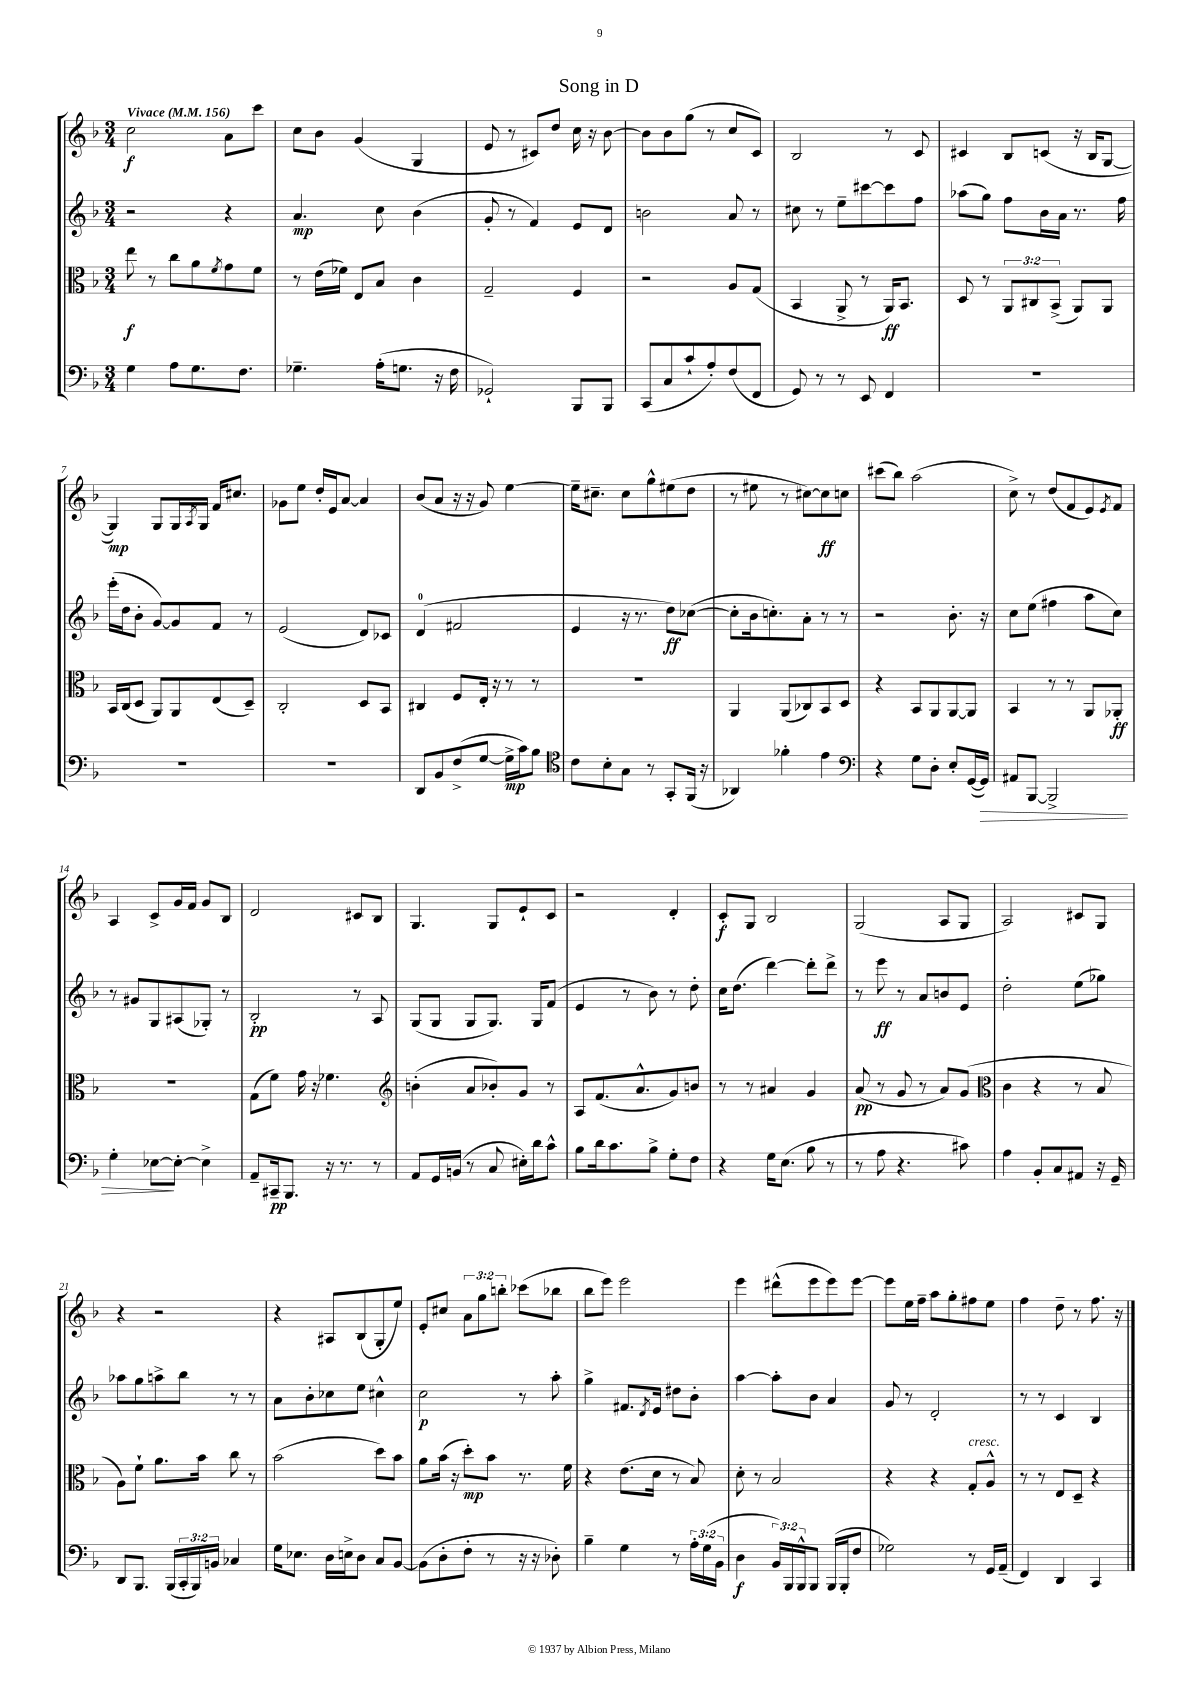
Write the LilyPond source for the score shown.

\header { title = "Song in D" }
<<
\new StaffGroup <<
\new Staff = "s0" {
    \clef treble \key f \major \numericTimeSignature \time 3/4 \override Staff.TupletNumber.text = #tuplet-number::calc-fraction-text \tempo "Vivace" 4 = 156
    c''2\f a'8 c'''8 |
    c''8 bes'8 g'4( g4 |
    e'8 r8 cis'8) d''8 c''16 r16 bes'8~ |
    bes'8 bes'8 g''8( r8 c''8 c'8) |
    bes2 r8 c'8 |
    cis'4 bes8 c'8( r16 bes16 g8~ |
    g4\mp) g8 g16 \acciaccatura { a8 } g16 f'16 cis''8. |
    ges'8 e''8 d''16-. e'16 a'8~ a'4 |
    bes'8( a'8 r16 r16 g'8) e''4~ |
    e''16-- cis''8.-- cis''8 g''8-^ eis''8( d''8 |
    r8 eis''8 r8 cis''8~) cis''8\ff c''8 |
    cis'''8( bes''8) a''2( |
    c''8->) r8 d''8( f'8 e'8) \acciaccatura { e'8 } f'8 |
    a4 c'8-> g'16 f'16 g'8 bes8 |
    d'2 cis'8 bes8 |
    g4. g8 e'8-! c'8 |
    r2 d'4-. |
    c'8-.\f g8 bes2 |
    g2( a8 g8 |
    a2) cis'8 g8 |
    r4 r2 |
    r4 ais8 bes8( g8-. e''8) |
    e'8-. cis''8 \tuplet 3/2 { a'8 g''8 b''8-. } ces'''8( bes''8 |
    bes''8 e'''8) e'''2 |
    e'''4 dis'''8-^( e'''8 e'''8) e'''8~ |
    e'''8 e''16 f''16-- a''8 g''8-. fis''8 e''8 |
    f''4 d''8-- r8 f''8. r16 \bar "|." |
}
\new Staff = "s1" {
    \clef treble \key f \major \numericTimeSignature \time 3/4
    r2 r4 |
    a'4.\mp c''8 bes'4( |
    g'8-. r8 f'4) e'8 d'8 |
    b'2 a'8 r8 |
    cis''8 r8 e''8-- cis'''8~ cis'''8 f''8 |
    aes''8( g''8) f''8 bes'16 a'16 r8. f''16 |
    e'''16-.( d''16 bes'8-. g'8~) g'8 f'8 r8 |
    e'2( d'8) ces'8 |
    d'4-0( fis'2 |
    e'4 r16 r8. d''8\ff) ces''8~( |
    ces''8-. bes'16 c''8.-.) a'8-. r8 r8 |
    r2 bes'8.-. r16 |
    c''8 e''8( fis''4 a''8 c''8) |
    r8 gis'8 g8 ais8( ges8-.) r8 |
    bes2-.\pp r8 a8 |
    g8( g8 g8 g8.) g16 f'8( |
    e'4 r8 bes'8) r8 d''8-. |
    c''16 d''8.( d'''4~) d'''8-. d'''8-> |
    r8 e'''8\ff r8 a'8 b'8 e'8 |
    d''2-. e''8( ges''8) |
    aes''8 g''8 a''8-> bes''8 r8 r8 |
    a'8 bes'8-. ces''8 e''8 cis''4-^ |
    c''2\p r8 a''8-. |
    g''4-> fis'8. \acciaccatura { d'8 } e'16 dis''8 bes'8-. |
    a''4~ a''8-. bes'8 a'4 |
    g'8 r8 d'2-. |
    r8 r8 c'4 bes4 \bar "|." |
}
\new Staff = "s2" {
    \clef alto \key f \major \numericTimeSignature \time 3/4 \override Staff.TupletNumber.text = #tuplet-number::calc-fraction-text
    e''8\f r8 c''8 a'8 \acciaccatura { f'8 } g'8 f'8 |
    r8 e'16( fes'16) e8 bes8 c'4 |
    g2-- f4 |
    r2 a8 g8( |
    bes,4 a,8-> r8 a,16\ff) bes,8. |
    d8 r8 \tuplet 3/2 { a,8 cis8 bes,8->( } a,8) a,8 |
    bes,16 c16( d8 a,8) a,8 e8( d8--) |
    c2-. d8 bes,8 |
    cis4 f8 e16-. r16 r8 r8 |
    R2. |
    a,4 a,8( ces8) bes,8 d8 |
    r4 bes,8 a,8 a,8~ a,8 |
    bes,4 r8 r8 a,8 aes,8-.\ff |
    R2. |
    g8( f'8) g'16 r16 fes'4. |
    \clef treble b'4-.( a'8 bes'8-.) g'8 r8 |
    a8 f'8.( a'8.-^ g'8) b'8 |
    r8 r8 ais'4 g'4 |
    a'8\pp( r8 g'8 r8 a'8) g'8( |
    \clef alto c'4 r4 r8 bes8 |
    a8) f'8-! a'8. bes'16 c''8 r8 |
    bes'2( d''8) bes'8 |
    a'8 bes'16( r16 d''8-.\mp) bes'8 r8. f'16 |
    r4 e'8.( d'16 r8 bes8) |
    d'8-. r8 bes2 |
    r4 r4 g8-.^\markup { \italic "cresc." } a8-^ |
    r8 r8 e8 d8-- r4 \bar "|." |
}
\new Staff = "s3" {
    \clef bass \key f \major \numericTimeSignature \time 3/4 \override Staff.TupletNumber.text = #tuplet-number::calc-fraction-text
    g4 a8 g8. f8. |
    ges4.-- a16-.( g8. r16 f16 |
    ges,2-!) bes,,8 bes,,8 |
    c,8( c8 c'8-! a8-.) f8( f,8 |
    g,8) r8 r8 e,8 f,4 |
    R2. |
    R2. |
    R2. |
    d,8 bes,8 f8->( g8~ g16->\mp c'16) bes8 |
    \clef tenor c'8 bes8-. g8 r8 g,8-. f,16( r16 |
    aes,4) fes'4-. e'4 |
    \clef bass r4 g8 d8-. e8-. g,16~( g,16\>) |
    ais,8 bes,,8~ bes,,2-> |
    g4-. ees8~\! ees8~-. ees4-> |
    a,8-- cis,16--\pp bes,,8. r16 r8. r8 |
    a,8 g,16 b,16( r8 c8 eis16-.) d'16 c'8-^ |
    bes8 d'16 c'8. bes8-> g8-. f8 |
    r4 g16 e8.( bes8 r8 |
    r8 a8 r4. cis'8) |
    a4 bes,8-. c8 ais,8 r16 g,16-- |
    d,8 bes,,8. bes,,16( \tuplet 3/2 { c,16-. bes,,16) b,16 } ces4 |
    g16 ees8. d16 e16-> d8 c8 bes,8~ |
    bes,8( d8-. f8-. r8 r16 r16 des8-.) |
    bes4-- g4 r8 \tuplet 3/2 { a16-. g16( bes,16 } |
    d4\f \tuplet 3/2 { bes,16) bes,,16 bes,,16-^ } bes,,8 bes,,16( bes,,16-. f8 |
    ges2) r8 g,16 a,16--( |
    f,4) d,4 c,4 \bar "|." |
}
>>
>>
